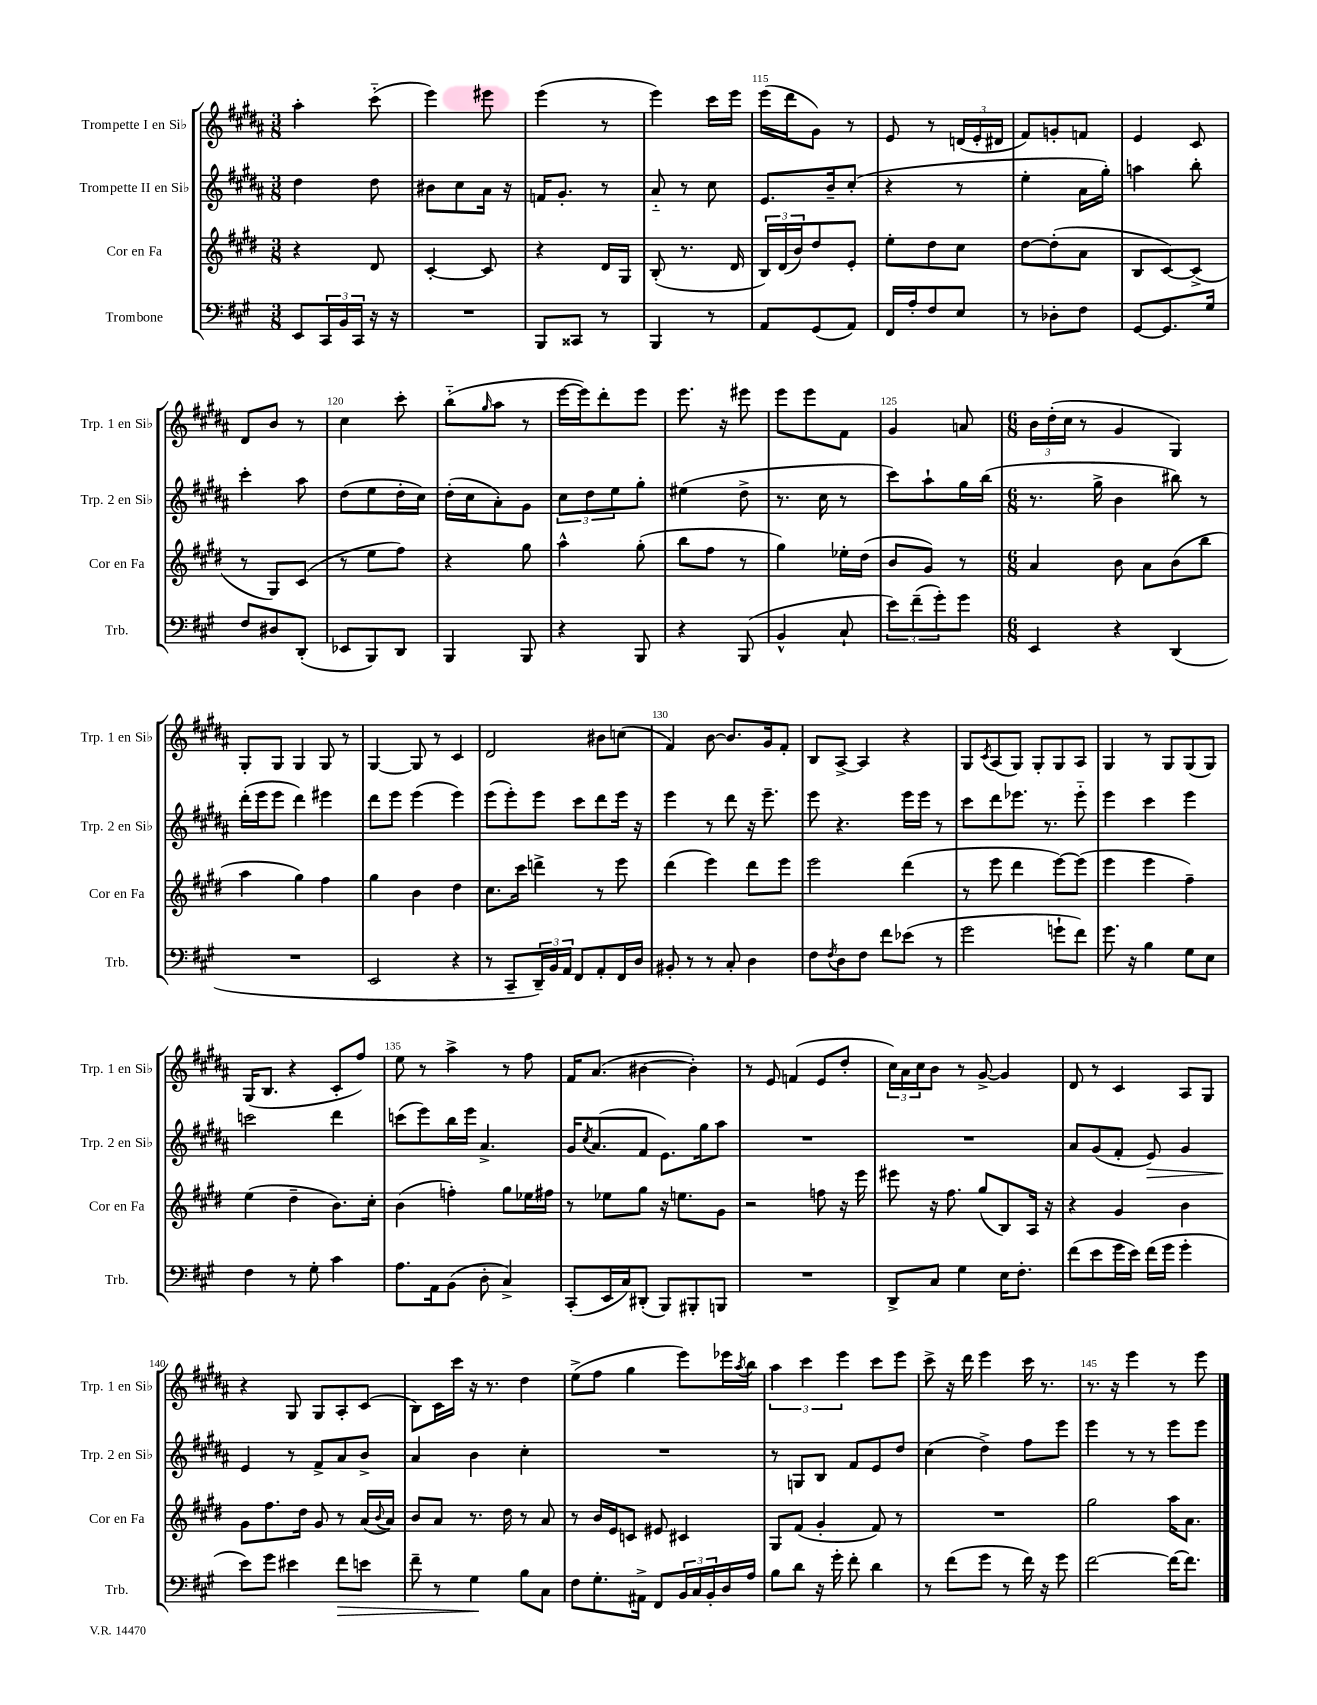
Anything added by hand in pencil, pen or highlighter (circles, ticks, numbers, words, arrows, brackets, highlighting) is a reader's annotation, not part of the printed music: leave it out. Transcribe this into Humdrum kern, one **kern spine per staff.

**kern	**dynam	**kern	**kern	**dynam	**kern
*part4	*part4	*part3	*part2	*part2	*part1
*staff4	*staff4	*staff3	*staff2	*staff2	*staff1
*I"Trombone	*	*I"Cor en Fa	*I"Trompette II en Si♭	*	*I"Trompette I en Si♭
*I'Trb.	*	*I'Cor en Fa	*I'Trp. 2 en Si♭	*	*I'Trp. 1 en Si♭
*clefF4	*	*clefG2	*clefG2	*	*clefG2
*k[f#c#g#]	*	*k[f#c#g#d#]	*k[f#c#g#d#a#]	*	*k[f#c#g#d#a#]
*M3/8	*	*M3/8	*M3/8	*	*M3/8
=111	=111	=111	=111	=111	=111
8EE/L	.	4r	4dd#\	.	4aa#'\
24CC#/L	.	.	.	.	.
24BB/	.	.	.	.	.
24CC#/JJ	.	.	.	.	.
16r	.	8d#/	8dd#\	.	(8ccc#\
16r	.	.	.	.	.
=112	=112	=112	=112	=112	=112
4.r	.	[4c#'/	8b#X\L	.	4eee\)
.	.	.	8cc#\	.	.
.	.	8c#/]	16a#\Jk	.	8eee#X\
.	.	.	16r	.	.
=113	=113	=113	=113	=113	=113
8BBB/L	.	4r	16fn/KL	.	(4eee\
.	.	.	8.g#'/J	.	.
8CC##X/J	.	.	.	.	.
8r	.	16d#/LL	8r	.	8r
.	.	16G#/JJ	.	.	.
=114	=114	=114	=114	=114	=114
4BBB/	.	(8B'/	8a#/	.	4eee\)
.	.	8.r	8r	.	.
8r	.	.	8cc#\	.	16ccc#\LL
.	.	16d#/	.	.	16eee\JJ
=115	=115	=115	=115	=115	=115
8AA/L	.	24B/LL)	8.e/L	.	(16eee\LL
.	.	(24d#/	.	.	.
.	.	.	.	.	16ddd#\J
.	.	24b/J)	.	.	.
(8GG#/	.	8dd#/	.	.	8g#\J)
.	.	.	16b~/k	.	.
8AA/J)	.	8e'/J	(8cc#'/J	.	8r
=116	=116	=116	=116	=116	=116
16FF#/LL	.	8ee'\L	4r	.	8e/
16A'/J	.	.	.	.	.
8F#/	.	8dd#\	.	.	8r
8E/J	.	8cc#\J	8r	.	(24dn/LL
.	.	.	.	.	24e'/
.	.	.	.	.	24d#X/JJ
=117	=117	=117	=117	=117	=117
8r	.	[8dd#\L	4ee'\	.	8f#/L)
8D-X'\L	.	(8dd#'\]	.	.	8gn'/
8F#\J	.	8a\J	16a#\LL	.	8fn/J
.	.	.	16gg#'\JJ)	.	.
=118	=118	=118	=118	=118	=118
[8GG#/L	.	8B/L	4aan\	.	4e/
8.GG#/]	.	[8c#/)	.	.	.
.	.	(8c#^/J]	8bb'\	.	8c#/
16G#/Jk	.	.	.	.	.
!!LO:LB:g=z
=119	=119	=119	=119	=119	=119
8F#/L	.	8r	4ccc#'\	.	8d#/L
8D#X/	.	8G#/L)	.	.	8b/J
(8DD'/J	.	(8c#/J	8aa#\	.	8r
=120	=120	=120	=120	=120	=120
8EE-X/L	.	8r	(8dd#\L	.	4cc#\
8BBB/)	.	8ee\L	8ee\	.	.
8DD/J	.	8ff#\J)	16dd#'\L	.	8ccc#'\
.	.	.	16cc#\JJ)	.	.
=121	=121	=121	=121	=121	=121
4BBB/	.	4r	(16dd#'\LL	.	(8bb\L
.	.	.	16cc#\J	.	.
.	.	.	.	.	16qqgg#/
.	.	.	8a#'\)	.	8aa#\J
8BBB/	.	8gg#\	8g#\J	.	8r
=122	=122	=122	=122	=122	=122
4r	.	4aa^^\	12cc#\L	.	[16eee\LL
.	.	.	.	.	16eee\J])
.	.	.	12dd#\	.	.
.	.	.	.	.	8ddd#'\
.	.	.	12ee\	.	.
8BBB/	.	(8gg#'\	8gg#'\J	.	8eee\J
=123	=123	=123	=123	=123	=123
4r	.	8bb\L	(4ee#X\	.	8.eee\
.	.	8ff#\J	.	.	.
.	.	.	.	.	16r
(8BBB/	.	8r	8dd#^\	.	8eee#X\
=124	=124	=124	=124	=124	=124
4BB^^/	.	4gg#\)	8.r	.	8eee\L
.	.	.	.	.	8eee\
.	.	.	16cc#\	.	.
8C#`/	.	16ee-X'\LL	8r	.	8f#\J
.	.	(16dd#\JJ	.	.	.
=125	=125	=125	=125	=125	=125
12e\L)	.	8b/L	8ccc#\L)	.	4g#/
(12f#~\	.	.	.	.	.
.	.	8g#/J)	8aa#`\	.	.
12g#'\)	.	.	.	.	.
8g#\J	.	8r	16gg#\L	.	8an/
.	.	.	(16bb\JJ	.	.
=126	=126	=126	=126	=126	=126
*M6/8	*	*M6/8	*M6/8	*	*M6/8
4EE/	.	4a/	8.r	.	24b\LL
.	.	.	.	.	(24dd#'\
.	.	.	.	.	24cc#\JJ
.	.	.	.	.	8r
.	.	.	16gg#^\	.	.
4r	.	8b\	4b\	.	4g#/
.	.	8a\L	.	.	.
(4DD/	.	(8b\	8bb#X\)	.	4G#/)
.	.	8bb\J	8r	.	.
!!LO:LB:g=z
=127	=127	=127	=127	=127	=127
2.r	.	4aa\	(16ddd#'\LL	.	8G#'/L
.	.	.	16eee\J	.	.
.	.	.	8eee\J	.	8G#/J
.	.	4gg#\)	4ddd#\)	.	4G#/
.	.	4ff#\	4eee#X\	.	8G#/
.	.	.	.	.	8r
=128	=128	=128	=128	=128	=128
2EE/	.	4gg#\	8ddd#\L	.	[4G#/
.	.	.	8eee\J	.	.
.	.	4b\	(4eee\	.	8G#/]
.	.	.	.	.	8r
4r	.	4dd#\	4eee\)	.	4c#/
=129	=129	=129	=129	=129	=129
8r	.	8.cc#\L	(8eee\L	.	2d#/
8CC#~/L	.	.	8eee'\)	.	.
.	.	16ccc#\Jk	.	.	.
24DD~/L)	.	4dddn^\	8eee\J	.	.
24BB/	.	.	.	.	.
24AA/JJ	.	.	.	.	.
8FF#/L	.	.	8ccc#\L	.	.
8AA'/	.	8r	8ddd#\	.	8b#X\L
16FF#/L	.	8eee\	16eee\Jk	.	(8ccn\J
16D/JJ	.	.	16r	.	.
=130	=130	=130	=130	=130	=130
8BB#X'/	.	(4ddd#\	4eee\	.	4f#/)
8r	.	.	.	.	.
8r	.	4eee\)	8r	.	[8b\
8C#'/	.	.	8ddd#\	.	8.b/L]
4D\	.	8ddd#\L	16r	.	.
.	.	.	8.eee~\	.	16g#/k
.	.	8eee\J	.	.	8f#'/J
=131	=131	=131	=131	=131	=131
8F#\L	.	2eee\	8eee\	.	8B/L
8qF#/	.	.	.	.	.
8D\	.	.	4.r	.	[8A#^/J
8F#\J	.	.	.	.	4A#/]
8f#\L	.	.	.	.	.
(8e-X\J	.	(4ddd#\	16eee\LL	.	4r
.	.	.	16eee\JJ	.	.
8r	.	.	8r	.	.
=132	=132	=132	=132	=132	=132
2g#\	.	8r	8ccc#\L	.	8G#/L
.	.	.	.	.	8qc#/
.	.	8eee\	8ddd#\	.	(8A#/
.	.	4ddd#\	8.eee-X\J	.	8G#/J)
.	.	.	.	.	8G#'/L
.	.	.	8.r	.	.
8gn`\L	.	[8eee\L)	.	.	8G#/
8f#\J)	.	(8eee\J]	8eee-\	.	8A#/J
=133	=133	=133	=133	=133	=133
8.g#\	.	4eee\	4eee\	.	4G#/
16r	.	.	.	.	.
4B\	.	4eee\	4ccc#\	.	8r
.	.	.	.	.	8G#/L
8G#\L	.	4ff#~\)	4eee\	.	(8G#/
8E\J	.	.	.	.	8G#/J)
!!LO:LB:g=z
=134	=134	=134	=134	=134	=134
4F#\	.	(4ee\	2cccn\	.	(16G#/KL
.	.	.	.	.	8.B/J
8r	.	4dd#~\	.	.	4r
8G#'\	.	.	.	.	.
4c#\	.	8.b\L)	4ddd#\	.	8c#'/L
.	.	.	.	.	8ff#/J)
.	.	16cc#'\Jk	.	.	.
=135	=135	=135	=135	=135	=135
8.A\L	.	(4b\	(8cccn\L	.	8ee\
.	.	.	8eee\)	.	8r
16AA\k	.	.	.	.	.
(8BB\J	.	4ffn'\)	16bb\L	.	4aa#^\
.	.	.	16eee\JJ	.	.
8D'\	.	.	4.a#^/	.	.
4C#^/)	.	8gg#\L	.	.	8r
.	.	16ee-X\L	.	.	8ff#\
.	.	16ff#X\JJ	.	.	.
=136	=136	=136	=136	=136	=136
(8CC#'/L	.	8r	16g#/KL	.	16f#/KL
.	.	.	8qcc#/	.	.
.	.	.	(8.a#/	.	(8.a#/J
16EE/L	.	8ee-X\L	.	.	.
16C#/J)	.	.	.	.	.
(8DD#X'/J	.	8gg#\J	8f#/J	.	[4b#X\
8BBB/L)	.	16r	8.e\L)	.	.
.	.	8.een\L	.	.	.
8BBB#X'/	.	.	.	.	4b#'\])
.	.	.	16gg#\k	.	.
8BBBn/J	.	8g#\J	8aa#\J	.	.
=137	=137	=137	=137	=137	=137
2.r	.	2r	2.r	.	8r
.	.	.	.	.	8e/
.	.	.	.	.	(4fn/
.	.	8ffn\	.	.	8e/L
.	.	16r	.	.	8dd#'/J
.	.	16eee\	.	.	.
=138	=138	=138	=138	=138	=138
8DD^/L	.	8eee#X\	2.r	.	24cc#\LL)
.	.	.	.	.	24a#\
.	.	.	.	.	24cc#\J
8C#/J	.	16r	.	.	8b\J
.	.	8.ff#\	.	.	.
4G#\	.	.	.	.	8r
.	.	(8gg#/L	.	.	[8g#^/
16E\KL	.	8B/)	.	.	4g#/]
8.F#'\J	.	.	.	.	.
.	.	16A/Jk	.	.	.
.	.	16r	.	.	.
=139	=139	=139	=139	=139	=139
(8f#\L	.	4r	8a#/L	.	8d#/
8e\	.	.	(8g#/	.	8r
16g#\L	.	4g#/	8f#'/J	.	4c#/
16e\JJ)	.	.	.	.	.
!	!	!	!	!LO:HP:b	!
(16f#\LL	.	.	8e/)	>	.
16g#\JJ	.	.	.	.	.
4g#'\	.	4b\	4g#/	.	8A#/L
.	.	.	.	.	8G#/J
!!LO:LB:g=z
=140	=140	=140	=140	=140	=140
8e\L)	.	8g#\L	4e/	.	4r
8g#\J	.	8.ff#\	.	.	.
4e#X\	.	.	8r	]	8G#/
.	.	16dd#\Jk	.	.	.
.	.	8g#/	8f#^/L	.	8G#/L
!	!LO:HP:b	!	!	!	!
8f#\L	>	8r	8a#/	.	8A#'/
8en\J	.	(16a/LL	8b^/J	.	(8c#/J
.	.	8qqb/	.	.	.
.	.	16a/JJ)	.	.	.
=141	=141	=141	=141	=141	=141
8f#~\	.	8b/L	4a#/	.	8B\L)
8r	.	8a/J	.	.	16c#\L
.	.	.	.	.	16ccc#\JJ
4G#\	.	8.r	4b\	.	16r
.	.	.	.	.	8.r
.	.	16dd#\	.	.	.
8B\L	]	8r	4cc#'\	.	4dd#\
8C#\J	.	8a/	.	.	.
=142	=142	=142	=142	=142	=142
8F#\L	.	8r	2.r	.	(8ee^\L
8.G#'\	.	16b/LL	.	.	8ff#\J
.	.	16e/J	.	.	.
.	.	8cn/J	.	.	4gg#\
16AA#X^\Jk	.	.	.	.	.
8FF#/L	.	8e#X/	.	.	.
24BB/L	.	4c#X/	.	.	8eee\L)
24C#/	.	.	.	.	.
24BB'/	.	.	.	.	.
16D/	.	.	.	.	16eee-X\L
.	.	.	.	.	8qaa#/
16A/JJ	.	.	.	.	16bb\JJ
=143	=143	=143	=143	=143	=143
8B\L	.	8G#/L	8r	.	6aa#\
8d\J	.	(8f#/J	8Gn/L	.	.
.	.	.	.	.	6ccc#\
16r	.	4g#'/	8B/J	.	.
16g#'\	.	.	.	.	.
.	.	.	.	.	6eee\
8f#'\	.	.	8f#/L	.	.
4d\	.	8f#/)	8e/	.	8ccc#\L
.	.	8r	8dd#/J	.	8eee\J
=144	=144	=144	=144	=144	=144
8r	.	2.r	(4cc#\	.	8ccc#^\
(8f#\L	.	.	.	.	16r
.	.	.	.	.	16ddd#\
8g#\J	.	.	4dd#^\)	.	4eee\
8r	.	.	.	.	.
16f#\)	.	.	8ff#\L	.	16ccc#\
16r	.	.	.	.	8.r
8g#\	.	.	8eee\J	.	.
=145	=145	=145	=145	=145	=145
[2f#\	.	2gg#\	4eee\	.	8.r
.	.	.	.	.	16r
.	.	.	8r	.	4eee\
.	.	.	8r	.	.
16f#\KL_	.	16aa\KL	8eee\L	.	8r
8.f#\J]	.	8.a\J	.	.	.
.	.	.	8eee\J	.	8eee\
==	==	==	==	==	==
*-	*-	*-	*-	*-	*-
